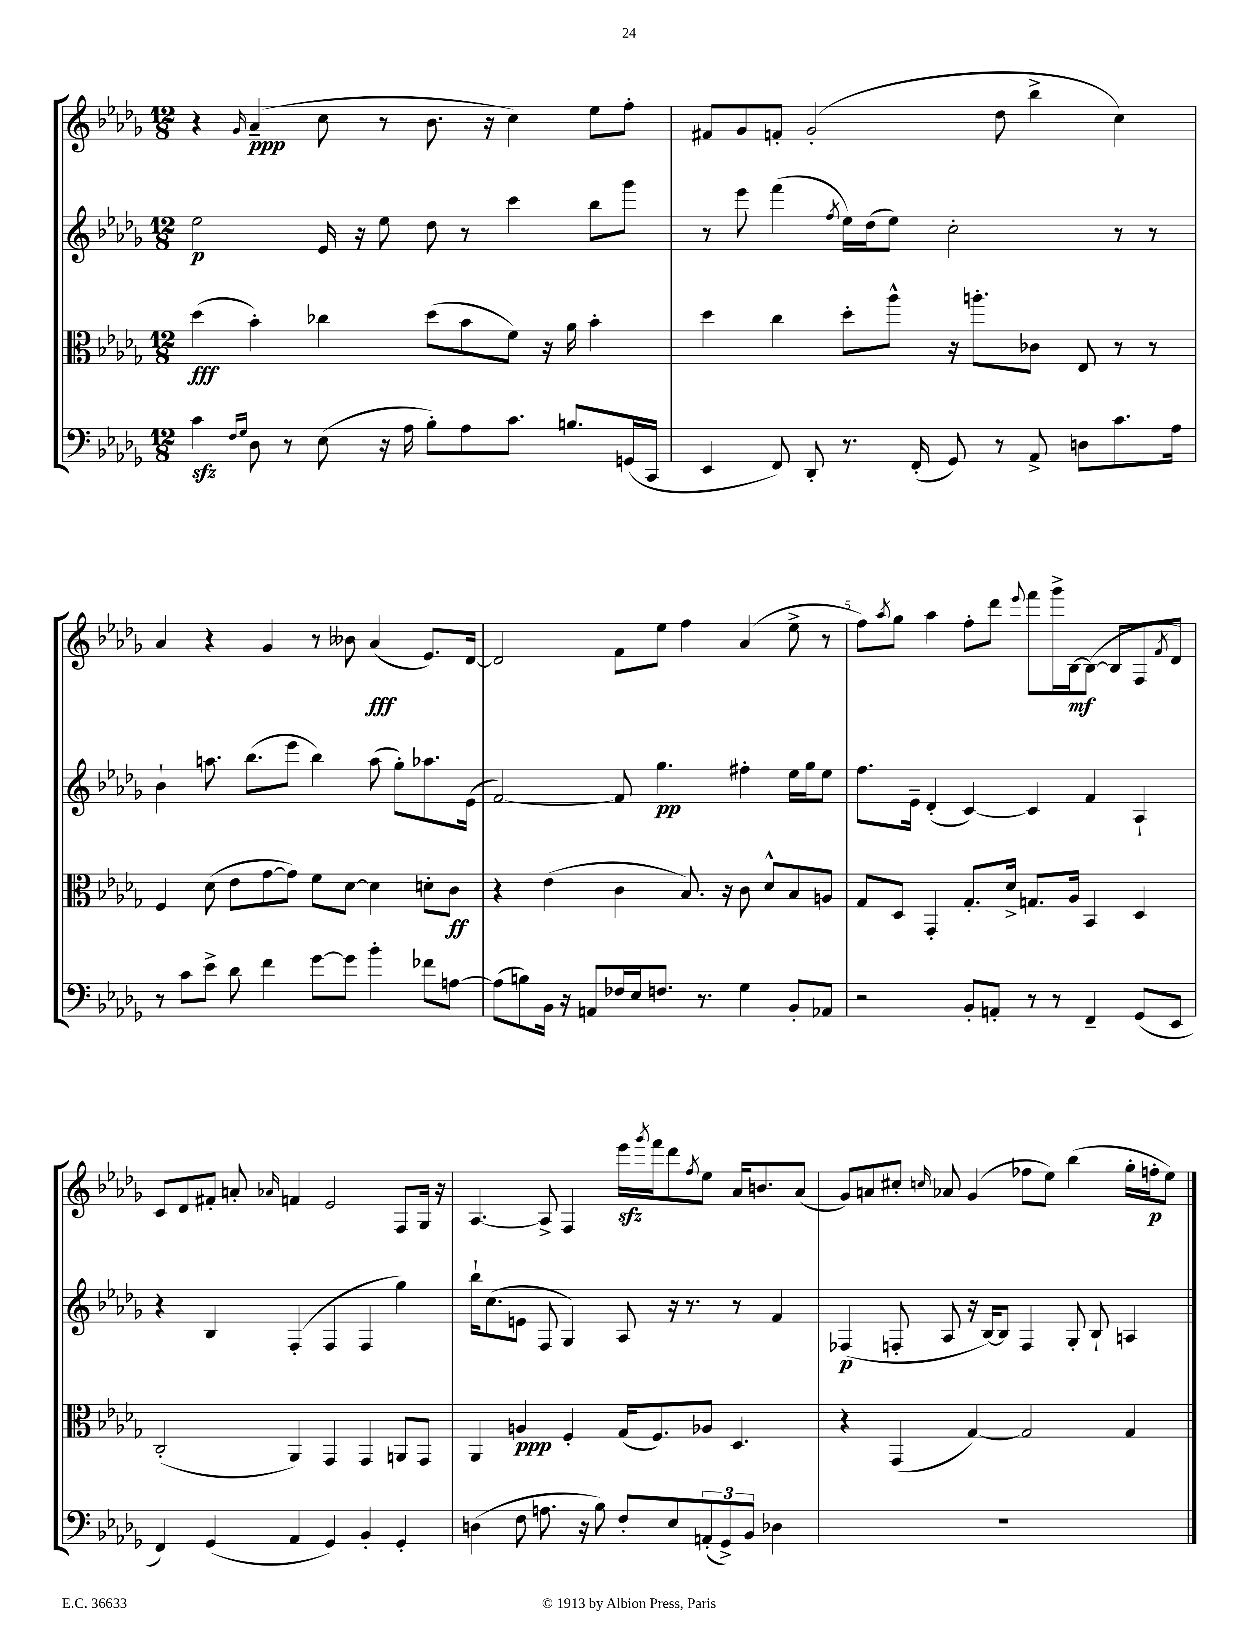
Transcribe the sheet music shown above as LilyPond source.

<<
\new StaffGroup <<
\new Staff = "s0" {
    \clef treble \key des \major \numericTimeSignature \time 12/8
    r4 \grace { ges'16 } aes'4--\ppp( c''8 r8 bes'8. r16 c''4) ees''8 f''8-. |
    fis'8 ges'8 f'8-. ges'2-.( des''8 bes''4-> c''4) |
    aes'4 r4 ges'4 r8 beses'8 aes'4\fff( ees'8.) des'16~ |
    des'2 f'8 ees''8 f''4 aes'4( ees''8-> r8 |
    f''8) \acciaccatura { aes''8 } ges''8 aes''4 f''8-. des'''8 \appoggiatura { ees'''8 } f'''8 ges'''16-> bes16~\mf bes8~( bes8 f8 \acciaccatura { f'8 } des'8) |
    c'8 des'8 fis'8-. a'8-. \grace { aes'16 } f'4 ees'2 f8 ges16 r16 |
    aes4.~ aes8-> f4 ees'''16\sfz \acciaccatura { ges'''8 } f'''16 des'''8 \acciaccatura { f''8 } ees''8 aes'16 b'8. aes'8( |
    ges'8) a'8 cis''8-. \grace { c''16 } aes'8 ges'4( fes''8 ees''8) bes''4( ges''16-. f''16-.\p ees''8) \bar "|." |
}
\new Staff = "s1" {
    \clef treble \key des \major \numericTimeSignature \time 12/8
    ees''2\p ees'16 r16 ees''8 des''8 r8 c'''4 bes''8 ges'''8 |
    r8 ees'''8 f'''4( \acciaccatura { f''8 } ees''16) des''16( ees''8) c''2-. r8 r8 |
    bes'4-! a''8. bes''8.( ees'''8 bes''4) a''8( ges''8-.) aes''8. ees'16( |
    f'2~) f'8 ges''4.\pp fis''4-. ees''16 ges''16 ees''8 |
    f''8. ees'16-- des'4-.( c'4~) c'4 f'4 aes4-! |
    r4 bes4 f4-.( f4 f4 ges''4) |
    bes''16-! c''8.( e'8 f8 ges4) aes8 r16 r8. r8 f'4 |
    fes4\p( f8-. aes8 r16 bes16~) bes8 f4 ges8-. bes8-! a4 \bar "|." |
}
\new Staff = "s2" {
    \clef alto \key des \major \numericTimeSignature \time 12/8
    des''4\fff( bes'4-.) ces''4 des''8( bes'8 f'8) r16 aes'16 bes'4-. |
    des''4 c''4 des''8-. aes''8-^ r16 a''8.-. ces'8 ees8 r8 r8 |
    f4 des'8( ees'8 ges'8~ ges'8) f'8 des'8~ des'4 d'8-. c'8\ff |
    r4 ees'4( c'4 bes8.) r16 c'8 des'8-^ bes8 a8 |
    ges8 des8 ges,4-. ges8.-. des'16-> g8. aes16 bes,4 des4 |
    c2-.( aes,4) ges,4 ges,4 a,8 ges,8 |
    aes,4 a4\ppp f4-. ges16( f8.) aes8 des4. |
    r4 ges,4( ges4~) ges2 ges4 \bar "|." |
}
\new Staff = "s3" {
    \clef bass \key des \major \numericTimeSignature \time 12/8
    c'4\sfz \grace { f16 ges16 } des8 r8 ees8( r16 aes16 bes8-.) aes8 c'8. b8. g,16( c,16 |
    ees,4 f,8) des,8-. r8. f,16-.( ges,8) r8 aes,8-> d8 c'8. aes16 |
    r8 c'8 ees'8-> des'8 f'4 ges'8~ ges'8 bes'4-. fes'8 a8~ |
    a8( b8) bes,16 r16 a,8 fes16 ees16 f8. r8. ges4 bes,8-. aes,8 |
    r2 bes,8-. a,8-. r8 r8 f,4-- ges,8( ees,8 |
    f,4) ges,4( aes,4 ges,4) bes,4-. ges,4-. |
    d4( f8 a8. r16 bes8) f8-. ees8 \tuplet 3/2 { a,8-.( ges,8->) bes,8 } des4 |
    R1. \bar "|." |
}
>>
>>
\layout { \context { \Score \override BarNumber.break-visibility = ##(#f #t #t) barNumberVisibility = #(every-nth-bar-number-visible 5) } }
